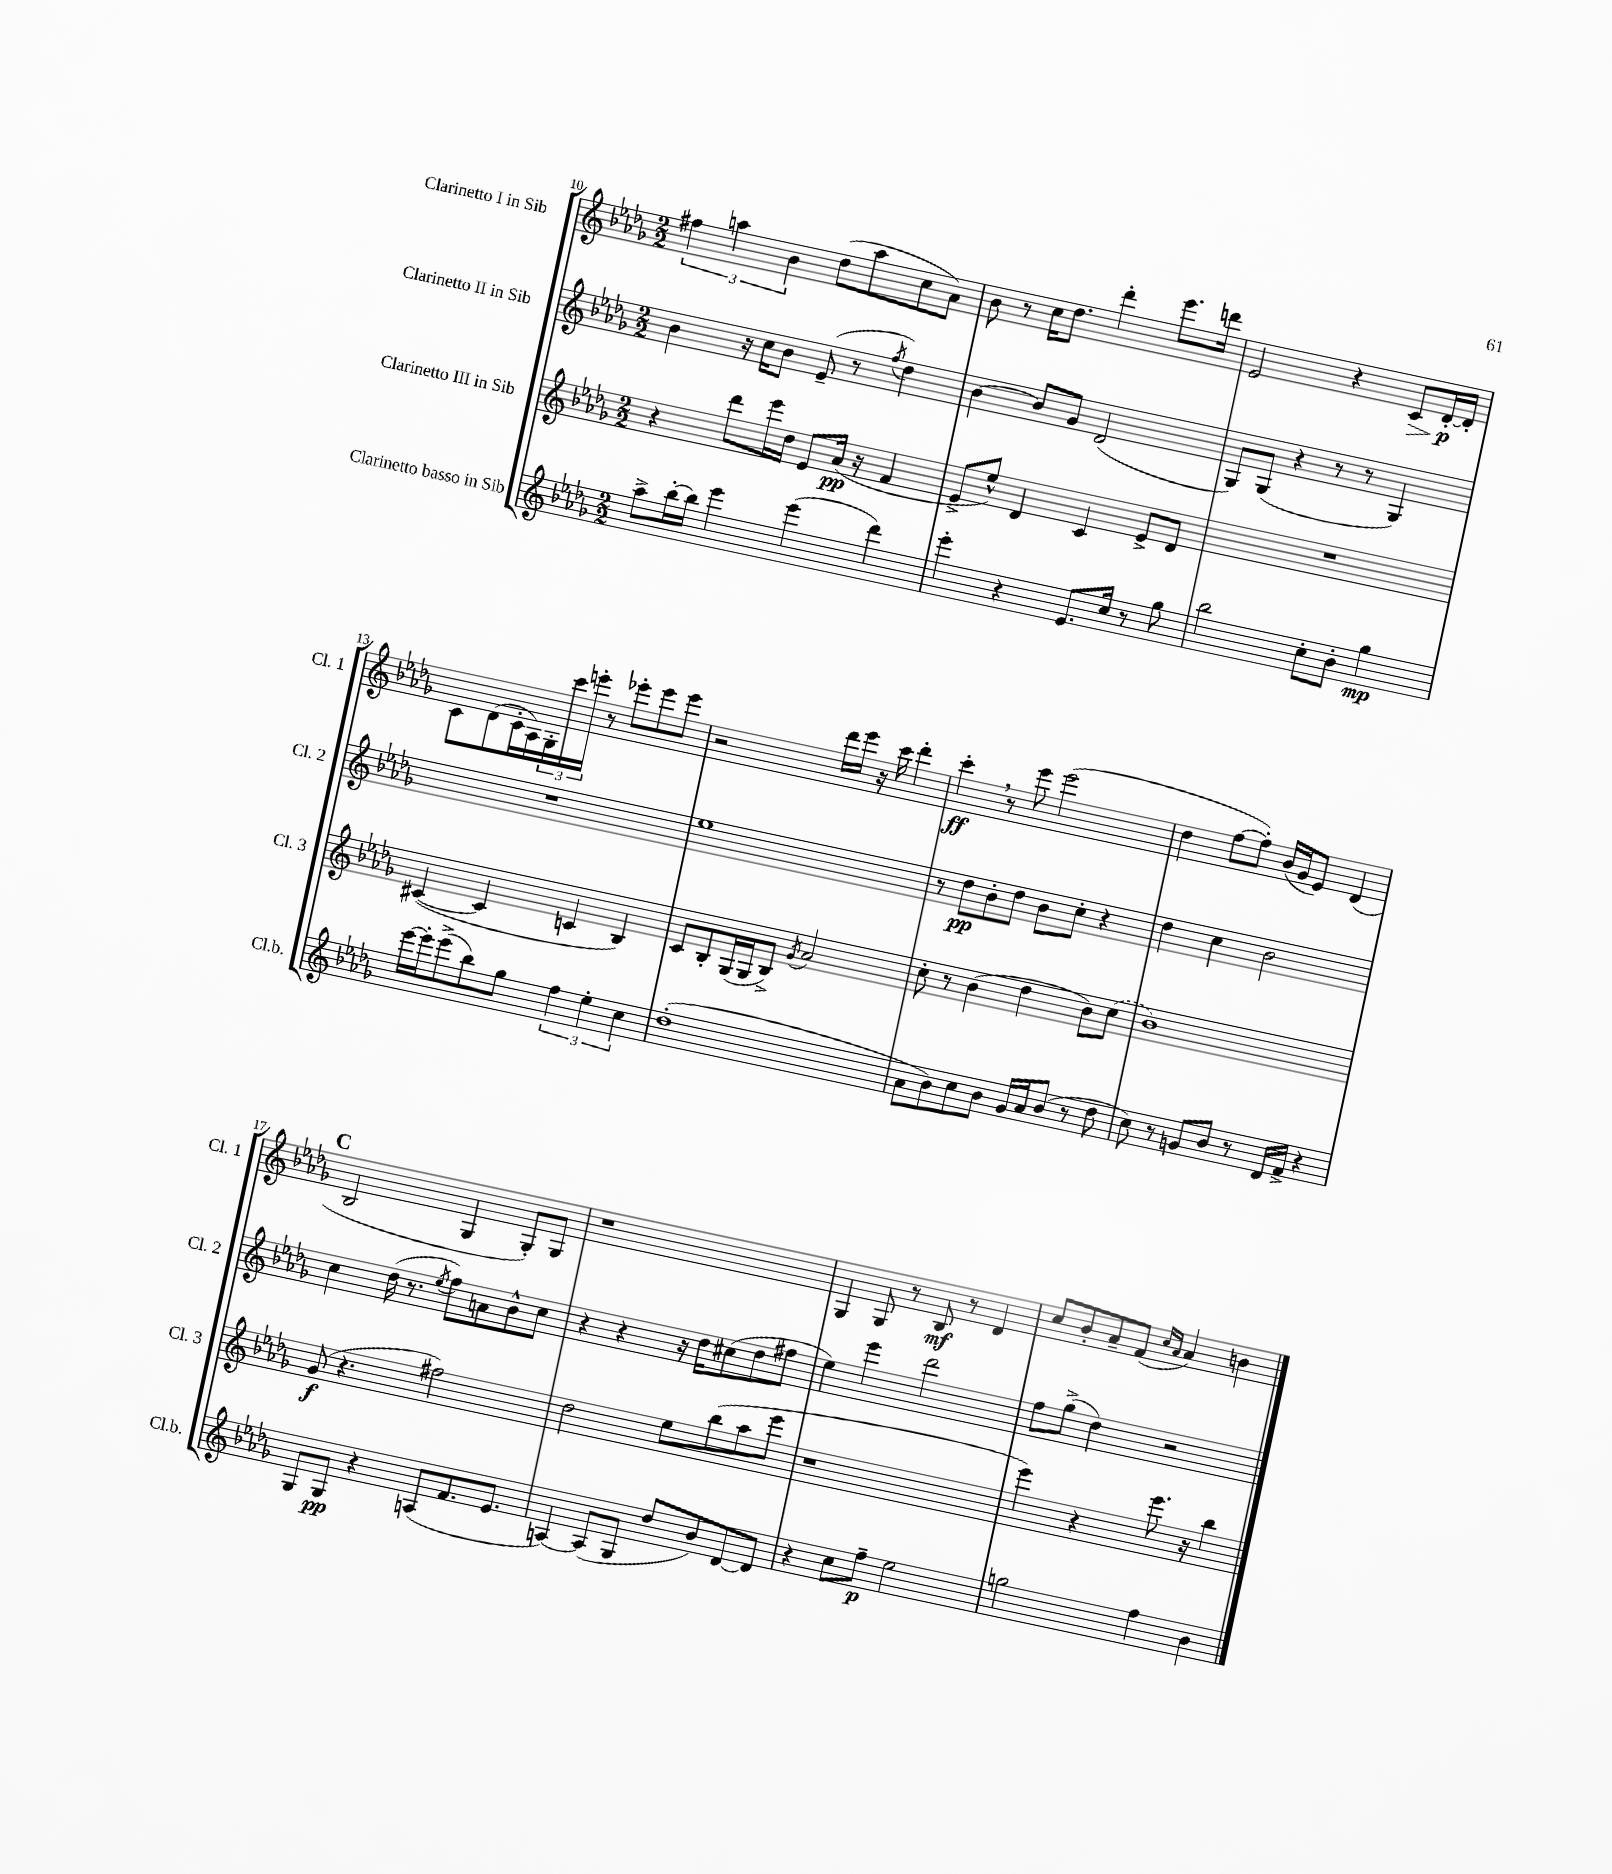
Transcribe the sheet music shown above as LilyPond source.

<<
\new StaffGroup <<
\new Staff = "s0" \with { instrumentName = "Clarinetto I in Sib" shortInstrumentName = "Cl. 1" } {
    \clef treble \key des \major \numericTimeSignature \time 2/2
    \tuplet 3/2 { fis''4 a''4 bes'4 } des''8( a''8 c''8 aes'8) |
    bes'8 r8 c''16 des''8. des'''4-. ees'''8. d'''16 |
    ees'2 r4 c'8\> des'16~-.\p\! des'16-. |
    c'8 des'8( c'16-. aes16) \tuplet 3/2 { ges16-. c'''16 e'''16-. } r8 ees'''8-. ees'''8 ees'''8 |
    r2 des'''16 ees'''16 r16 c'''16 des'''4-. |
    c'''4-.\ff \breathe r8 ees'''8 ees'''2( |
    des''4 f''8~ f''8-.) bes'16( ges'16 ees'8) des'4( |
    \mark \markup { \bold "C" } bes2 ges4 ges8-.) ges8 |
    r1 |
    ges4 ges8 r8 bes8\mf r8 des'4 |
    c''8 bes'8-. aes'8-- f'8( \grace { c''16 aes'16 } aes'4) b'4 \bar "|." |
}
\new Staff = "s1" \with { instrumentName = "Clarinetto II in Sib" shortInstrumentName = "Cl. 2" } {
    \clef treble \key des \major \numericTimeSignature \time 2/2
    bes'4 r16 c''16 bes'8 ees'8--( r8 \acciaccatura { f''8 } des''4) |
    bes'4~ bes'8 ges'8 des'2( |
    ges8) ges8( r4 r8 r8 ges4) |
    R1 |
    ees''1 |
    r8 des''8\pp bes'8-. des''8 bes'8 c''8-. r4 |
    des''4 c''4 bes'2 |
    \mark \markup { \bold "C" } c''4 des''16( r8. \acciaccatura { ees''8 } f''8) a'8 bes'8-^ c''8 |
    r4 r4 r16 des''16 cis''8( des''8 fis''8 |
    ees''4) ees'''4 des'''2 |
    f''8 ges''8->( des''4) r2 \bar "|." |
}
\new Staff = "s2" \with { instrumentName = "Clarinetto III in Sib" shortInstrumentName = "Cl. 3" } {
    \clef treble \key des \major \numericTimeSignature \time 2/2
    r4 des'''8 ees'''16 des''16 ees'8 aes'16\pp( r16 f'4 |
    ees'8-> ees''8-^) des'4 c'4 ees'8-> des'8 |
    R1 |
    cis'4~( cis'4 c'4 bes4) |
    c'8 bes8-. ges16( ges16 bes8->) \acciaccatura { ges'8 } aes'2 |
    c''8-. r8 bes'4( des''4 bes'8) \once \slurDashed c''8( |
    bes'1) |
    \mark \markup { \bold "C" } ges'8\f( r4. fis''2) |
    des''2 ees''8 bes''8( aes''8 ees'''8 |
    r1 |
    ees'''4) r4 ees'''8. r16 bes''4 \bar "|." |
}
\new Staff = "s3" \with { instrumentName = "Clarinetto basso in Sib" shortInstrumentName = "Cl.b." } {
    \clef treble \key des \major \numericTimeSignature \time 2/2
    aes''8-> bes''16~-. bes''16 ees'''4 ees'''4( des'''4) |
    ees'''4-. r4 ees'8. c''16 r8 ges''8 |
    bes''2 c''8-. bes'8-. ges''4\mp |
    ees'''16~ ees'''16-. ees'''8->( bes''8) ges''8 \tuplet 3/2 { f''4 ees''4-. c''4 } |
    des''1-.( |
    aes'8 bes'8) c''8 bes'8 ges'16 aes'16 bes'8( r8 des''8 |
    c''8) r8 g'8 bes'8 r8 des'16 f'16-> r4 |
    \mark \markup { \bold "C" } ges8 ges8\pp r4 a8( f'8. ees'8. |
    a4~) a8( ges8 des''8 bes'8) des'8~ des'8 |
    r4 c''8 f''8--\p ees''2 |
    g''2 f''4 bes'4 \bar "|." |
}
>>
>>
\layout { \context { \Score currentBarNumber = #10 } }
